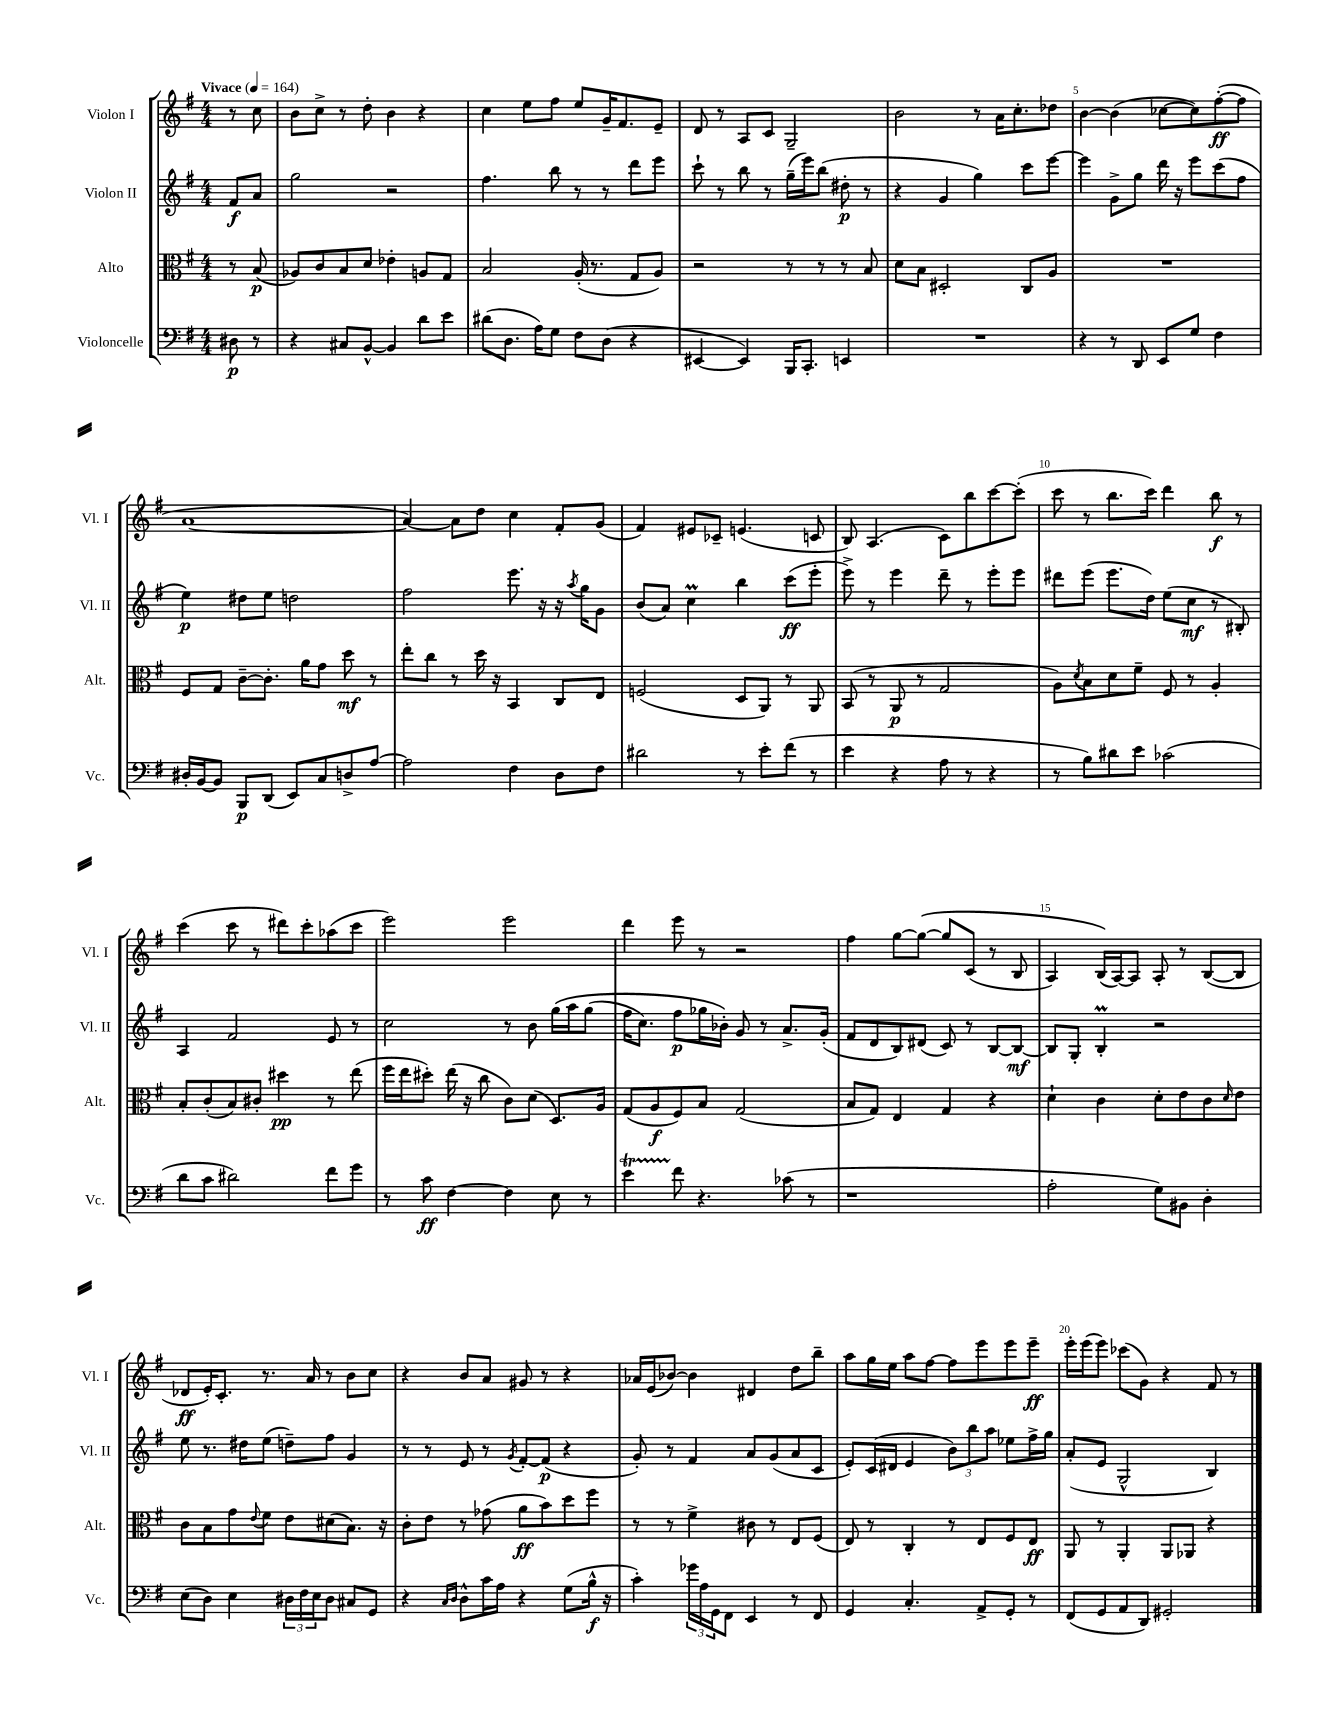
<<
\new StaffGroup <<
\new Staff = "s0" \with { instrumentName = "Violon I" shortInstrumentName = "Vl. I" } {
    \clef treble \key g \major \numericTimeSignature \time 4/4 \partial 4 \tempo "Vivace" 4 = 164
    r8 c''8 |
    b'8 c''8-> r8 d''8-. b'4 r4 |
    c''4 e''8 fis''8 e''8 g'16-- fis'8. e'8-- |
    d'8 r8 a8 c'8 g2-- |
    b'2 r8 a'16 c''8.-. des''8 |
    b'4~ b'4( ces''8~ ces''8) fis''8~-.\ff( fis''8 |
    a'1~ |
    a'4~) a'8 d''8 c''4 fis'8-. g'8( |
    fis'4) eis'8 ces'8-- e'4.( c'8 |
    b8) a4.( c'8) b''8 c'''8~ c'''8-.( |
    c'''8 r8 b''8. c'''16) d'''4 b''8\f r8 |
    c'''4( c'''8 r8 dis'''8) c'''8-. aes''8( c'''8 |
    e'''2) e'''2 |
    d'''4 e'''8 r8 r2 |
    fis''4 g''8~ g''8~\( g''8 c'8( r8 b8 |
    a4) b16(\) a16~) a8 a8-. r8 b8~( b8 |
    des'8\ff e'16-.) c'8.-. r8. a'16 r8 b'8 c''8 |
    r4 b'8 a'8 gis'8 r8 r4 |
    aes'16 e'16( bes'8~) bes'4 dis'4 d''8 b''8-- |
    a''8 g''16 e''16 a''8 fis''8~ fis''8 e'''8 e'''8 e'''8--\ff |
    e'''16-. e'''16( e'''8) ces'''8( g'8) r4 fis'8 r8 \bar "|." |
}
\new Staff = "s1" \with { instrumentName = "Violon II" shortInstrumentName = "Vl. II" } {
    \clef treble \key g \major \numericTimeSignature \time 4/4 \partial 4
    fis'8\f a'8 |
    g''2 r2 |
    fis''4. b''8 r8 r8 d'''8 e'''8 |
    c'''8-! r8 b''8 r8 g''16--( e'''16) b''8( dis''8-.\p r8 |
    r4 g'4 g''4) c'''8 e'''8~ |
    e'''4 g'8-> g''8 d'''16 r16 e'''8 c'''8( fis''8 |
    e''4\p) dis''8 e''8 d''2 |
    fis''2 e'''8. r16 r16 \acciaccatura { a''8 } g''16 g'8 |
    b'8( a'8) c''4\prall b''4 c'''8\ff( e'''8-. |
    e'''8->) r8 e'''4 d'''8-- r8 e'''8-. e'''8 |
    dis'''8 e'''8( e'''8. d''16) e''8( c''8\mf r8 bis8-.) |
    a4 fis'2 e'8 r8 |
    c''2 r8 b'8 g''16\( a''16 g''8( |
    fis''16 c''8.) fis''8\p ges''16 bes'16-.\) g'8 r8 a'8.-> g'16-.( |
    fis'8 d'8 b8) dis'8( c'8) r8 b8~ b8~\mf |
    b8 g8-. b4-.\prall r2 |
    e''8 r8. dis''16 e''8( d''8--) fis''8 g'4 |
    r8 r8 e'8 r8 \acciaccatura { g'8 } fis'8~-. fis'8\p( r4 |
    g'8-.) r8 fis'4 a'8 g'8( a'8 c'8 |
    e'8-.) c'16( dis'16 e'4 \tuplet 3/2 { b'8) b''8 a''8 } ees''8 fis''16-> g''16 |
    a'8-.( e'8 g2-^ b4) \bar "|." |
}
\new Staff = "s2" \with { instrumentName = "Alto" shortInstrumentName = "Alt." } {
    \clef alto \key g \major \numericTimeSignature \time 4/4 \partial 4
    r8 b8\p( |
    aes8) c'8 b8 d'8 ees'4-. a8 g8 |
    b2 a16-.( r8. g8 a8) |
    r2 r8 r8 r8 b8 |
    d'8 b8 dis2-. c8 a8 |
    R1 |
    fis8 g8 c'8~-- c'8.-. a'16 g'8 d''8\mf r8 |
    e''8-. c''8 r8 d''16 r16 b,4 c8 e8 |
    f2( d8 a,8) r8 a,8 |
    b,8( r8 a,8\p r8 g2 |
    a8) \acciaccatura { d'8 } b8 d'8 fis'8-- fis8 r8 a4-. |
    b8-. c'8-.( b8) cis'8-. dis''4\pp r8 e''8( |
    fis''16 e''16 dis''8-.) e''16( r16 c''8 c'8) d'8( d8.) a16 |
    g8( a8\f fis8) b8 g2( |
    b8 g8) e4 g4 r4 |
    d'4-! c'4 d'8-. e'8 c'8 \grace { d'16 } e'8 |
    c'8 b8 g'8 \appoggiatura { e'8 } fis'8 e'8 dis'8( b8.) r16 |
    c'8-. e'8 r8 ges'8( a'8\ff b'8) d''8 fis''8 |
    r8 r8 fis'4-> cis'8 r8 e8 fis8( |
    e8) r8 c4-. r8 e8 fis8 e8\ff |
    a,8 r8 a,4-. a,8 aes,8 r4 \bar "|." |
}
\new Staff = "s3" \with { instrumentName = "Violoncelle" shortInstrumentName = "Vc." } {
    \clef bass \key g \major \numericTimeSignature \time 4/4 \partial 4
    dis8\p r8 |
    r4 cis8 b,8~-^ b,4 d'8 e'8 |
    dis'8( d8. a16) g8 fis8 d8( r4 |
    eis,4~ eis,4) b,,16 c,8.-. e,4 |
    R1 |
    r4 r8 d,8 e,8 g8 fis4 |
    dis16-. b,16~ b,8 b,,8\p d,8( e,8) c8 d8-> a8~ |
    a2 fis4 d8 fis8 |
    dis'2 r8 e'8-. fis'8( r8 |
    e'4 r4 a8 r8 r4 |
    r8 b8) dis'8 e'8 ces'2( |
    d'8 c'8 dis'2) fis'8 g'8 |
    r8 c'8\ff fis4~ fis4 e8 r8 |
    e'4\startTrillSpan fis'8\stopTrillSpan r4. ces'8( r8 |
    r1 |
    a2-. g8) bis,8 d4-. |
    e8( d8) e4 \tuplet 3/2 { dis16 fis16 e16 } dis8 cis8 g,8 |
    r4 \grace { c16 d16 } d8-^ c'16 a16 r4 g8( b16-^\f r16 |
    c'4-.) \tuplet 3/2 { ges'16 a16 g,16 } fis,8 e,4 r8 fis,8 |
    g,4 c4.-. a,8-> g,8-. r8 |
    fis,8( g,8 a,8 d,8) gis,2-. \bar "|." |
}
>>
>>
\layout { \context { \Score \override BarNumber.break-visibility = ##(#f #t #t) barNumberVisibility = #(every-nth-bar-number-visible 5) } }
